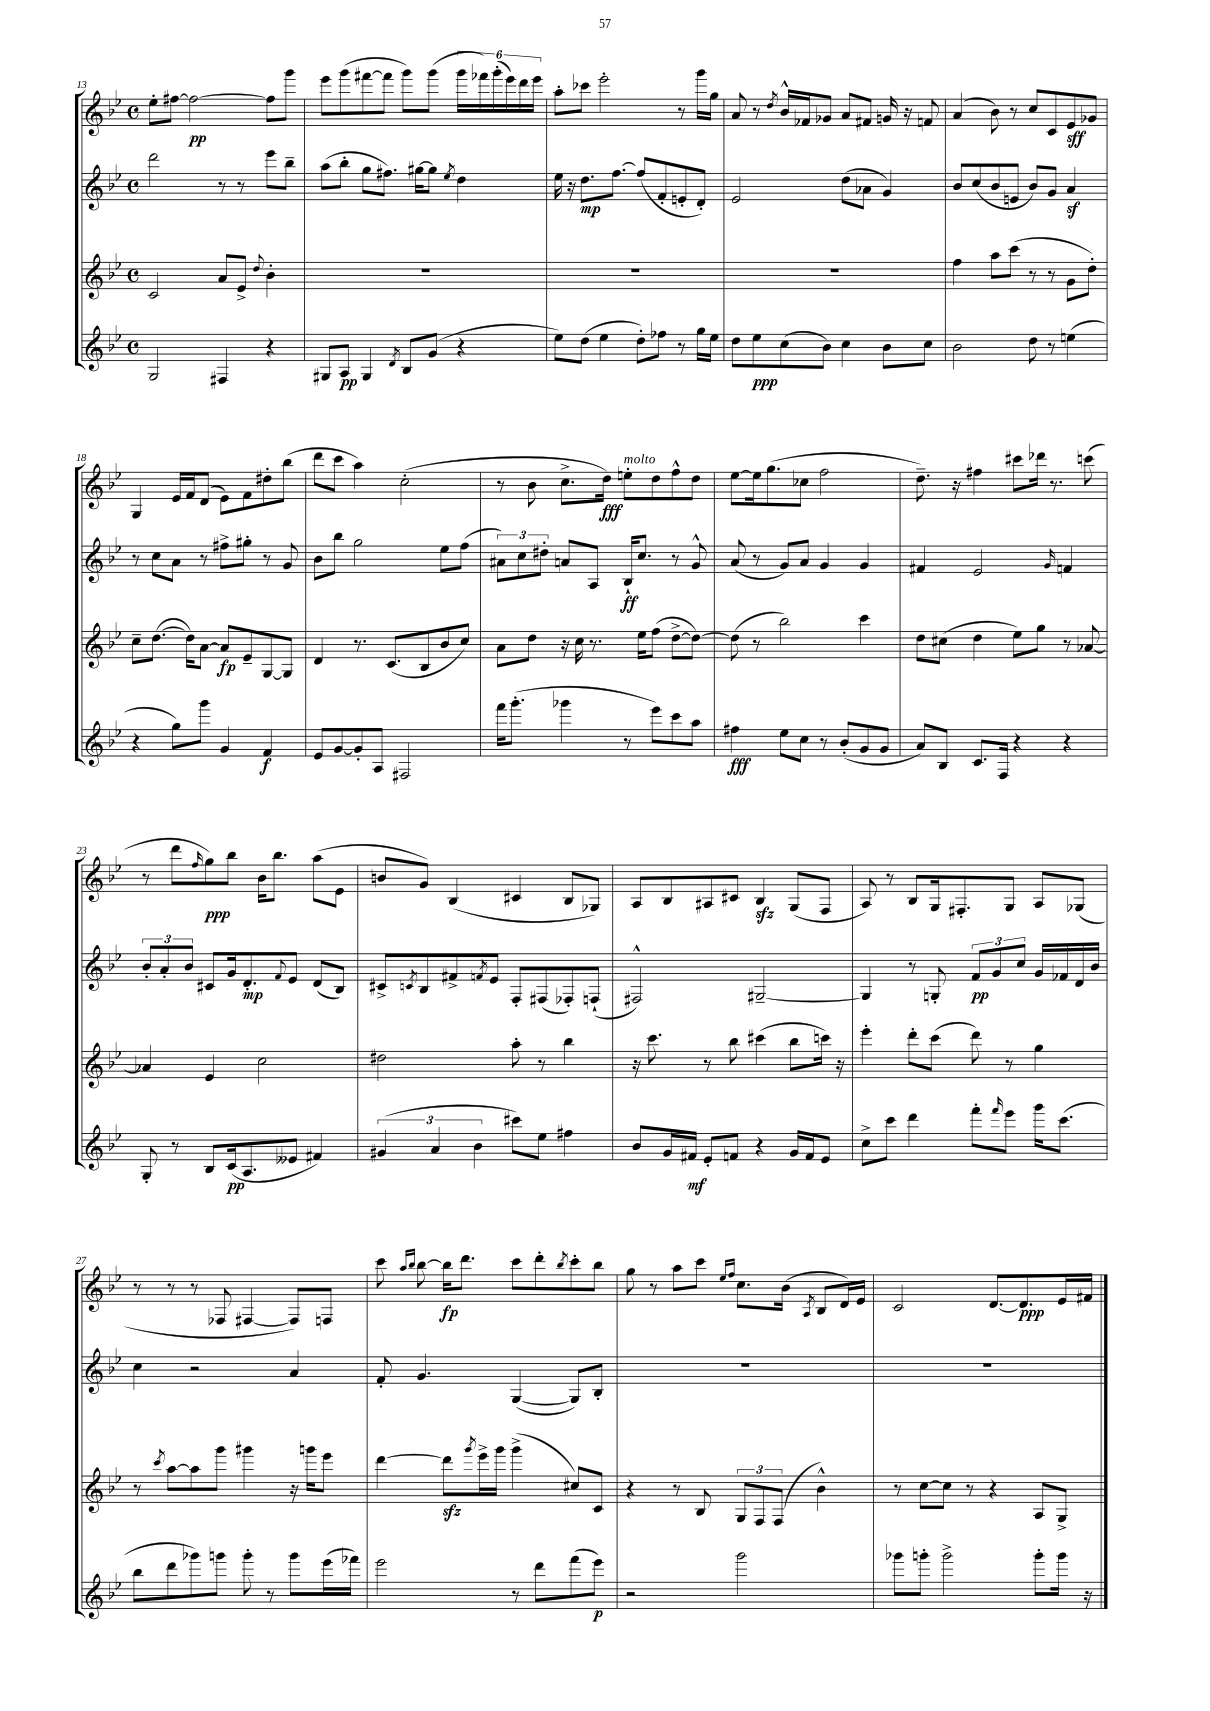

**kern	**kern	**kern	**kern
*staff4	*staff3	*staff2	*staff1
*clefG2	*clefG2	*clefG2	*clefG2
*k[b-e-]	*k[b-e-]	*k[b-e-]	*k[b-e-]
*M4/4	*M4/4	*M4/4	*M4/4
*met(c)	*met(c)	*met(c)	*met(c)
2G	2c	2ddd	8ee-'
.	.	.	[8ff#
.	.	.	2ff#_
4F#	8a	8r	.
.	8e-^	8r	.
.	8qqdd	.	.
4r	4b-'	8eee-	8ff#]
.	.	8bb-~	8ggg
=	=	=	=
8G#	1r	(8aa	8eee-
8A	.	8bb-'	(8ggg
4G#	.	8gg	[8fff#
.	.	8.ff#)	8fff#]
8qd	.	.	.
8B-	.	.	8ggg)
.	.	[16gg#	.
(8g	.	8gg#]	(8ggg
.	.	8qee-	.
4r	.	4dd	24ggg
.	.	.	24fff-)
.	.	.	(24ggg'
.	.	.	24eee-)
.	.	.	24ddd
.	.	.	24eee-
=	=	=	=
8ee-)	1r	16ee-	8aa'
.	.	16r	.
(8dd	.	8.dd	8ccc-
4ee-	.	.	2eee-'
.	.	[8.ff	.
8dd')	.	(8ff]	.
8ff-	.	8f'	.
8r	.	8e'	8r
16gg	.	8d')	16ggg
16ee-	.	.	16gg
=	=	=	=
8dd	1r	2e-	8a
8ee-	.	.	8r
.	.	.	8qdd
(8cc	.	.	16b-^^
.	.	.	16f-
8b-)	.	.	8g-
4cc	.	(8dd	8a
.	.	8a-	8f#
8b-	.	4g)	16g
.	.	.	16r
8cc	.	.	8f
=	=	=	=
2b-	4ff	8b-	(4a
.	.	(8cc	.
.	8aa	8b-	8b-)
.	(8ccc	8e	8r
8dd	8r	8b-)	8cc
8r	8r	8g	8c
(4ee	8g	4a	8e-
.	8dd')	.	8g-
=	=	=	=
4r	8cc~	8r	4G
.	([8.dd	8cc	.
8gg)	.	8a	16e-
.	16dd])	.	16f
8ggg	[8a	8r	(8d
4g	8a]	8ff#^	8e-)
.	8e-~	8gg#'	8f
4f	[8G	8r	8dd#'
.	8G]	8g	(8bb-
=	=	=	=
8e-	4d	8b-	8ddd
[8g	.	8bb-	8ccc
8g']	8.r	2gg	4aa)
8A	.	.	.
.	(8.c	.	.
2F#	.	.	(2cc'
.	8B-	.	.
.	8b-	8ee-	.
.	8cc)	(8ff	.
=	=	=	=
16fff	8a	12a#)	8r
(8.ggg'	.	.	.
.	.	12cc	.
.	8dd	.	8b-
.	.	12dd#'	.
4ggg-	16r	8a	8.cc^
.	16cc	.	.
.	8.r	8A	.
.	.	.	16dd)
8r	.	16B-`	8ee'
.	16ee-	8.cc	.
8eee-)	(8ff	.	8dd
8ccc	[8dd^	8r	8ff^^
8aa	8dd_)	8g^^	8dd
=	=	=	=
4ff#	(8dd]	(8a	[8ee-
.	8r	8r	16ee-]
.	.	.	(8.gg
8ee-	2bb-)	8g)	.
8cc	.	8a	8cc-
8r	.	4g	2ff
(8b-'	.	.	.
8g	4ccc	4g	.
8g	.	.	.
=	=	=	=
8a)	8dd	4f#	8.dd~)
8B-	(8cc#	.	.
.	.	.	16r
8.c	4dd	2e-	4ff#
16F	.	.	.
4r	8ee-)	.	8ccc#
.	8gg	.	16ddd-
.	.	.	8.r
.	.	16qqg	.
4r	8r	4f	.
.	[8a-	.	(8ccc
=	=	=	=
8G'	4a-]	12b-'	8r
.	.	12a'	.
8r	.	.	8ddd
.	.	12b-	.
.	.	.	16qqff
8B-	4e-	8c#	8gg)
(16c	.	16g	8bb-
8.A	.	8.d'	.
.	2cc	.	16b-
.	.	.	8.bb-
.	.	8qqf	.
8e--	.	8e-	.
4f#)	.	(8d	(8aa
.	.	8B-)	8e-
=	=	=	=
(6g#	2dd#	8c#^	8b
.	.	8qc	.
.	.	8B-	8g)
6a	.	.	.
.	.	8f#^	(4B-
6b-	.	.	.
.	.	8qf	.
.	.	8e-	.
8ccc#)	8aa'	8F'	4c#
8ee-	8r	(8F#	.
4ff#	4bb-	8F-')	8B-
.	.	(8F`	8G-)
=	=	=	=
8b-	16r	2F#^^)	8A
.	8.ccc	.	.
16g	.	.	8B-
16f#	.	.	.
8e-'	8r	.	8A#
8f	8bb-	.	8c#
4r	(4ccc#	[2G#~	4B-
16g	8bb-	.	(8G
16f	.	.	.
8e-	16ccc)	.	8F
.	16r	.	.
=	=	=	=
8cc^	4eee-'	4G#]	8A)
8ccc	.	.	8r
4ddd	8ddd'	8r	8B-
.	(8ccc	8G'	16G
.	.	.	8.F#'
8fff'	8ddd)	12f	.
.	.	12g	.
16qqfff	.	.	.
8eee-	8r	.	8G
.	.	12cc	.
16ggg	4gg	16g	8A
(8.ccc	.	16f-	.
.	.	16d	(8G-
.	.	16b-	.
=	=	=	=
8bb-	8r	4cc	8r
.	8qccc	.	.
8ddd	[8aa	.	8r
8ggg-)	8aa]	2r	8r
8ggg	8ggg	.	8F-
8ggg'	4ggg#	.	[4F#
8r	.	.	.
8ggg	16r	4a	8F#])
.	16ggg	.	.
(16eee-	8eee-	.	8F
16fff-)	.	.	.
=	=	=	=
2eee-	[4ddd	8f'	8ccc
.	.	.	16qqaa
.	.	.	16qqbb-
.	.	4.g	[8bb-
.	8ddd]	.	16bb-]
.	.	.	8.ddd
.	8qggg	.	.
.	16eee-^	.	.
.	16ggg	.	.
8r	(4ggg^	([4G	8ccc
8ddd	.	.	8ddd'
.	.	.	8qbb-
(8fff	8cc#)	8G])	8ccc'
8eee-)	8c	8B-'	8bb-
=	=	=	=
2r	4r	1r	8gg
.	.	.	8r
.	8r	.	8aa
.	8B-	.	8ccc
.	.	.	16qqee-
.	.	.	16qqff
2ggg	12G	.	8.cc
.	12F	.	.
.	(12F	.	.
.	.	.	(16b-
.	.	.	8qA
.	4b-^^)	.	8B-
.	.	.	16d)
.	.	.	16e-
=	=	=	=
8ggg-	8r	1r	2c
8ggg'	[8cc	.	.
2ggg^	8cc]	.	.
.	8r	.	.
.	4r	.	[8.d
.	.	.	8.d]
8ggg'	8A	.	.
16ggg	8G^	.	16e-
16r	.	.	16f#
==	==	==	==
*-	*-	*-	*-
